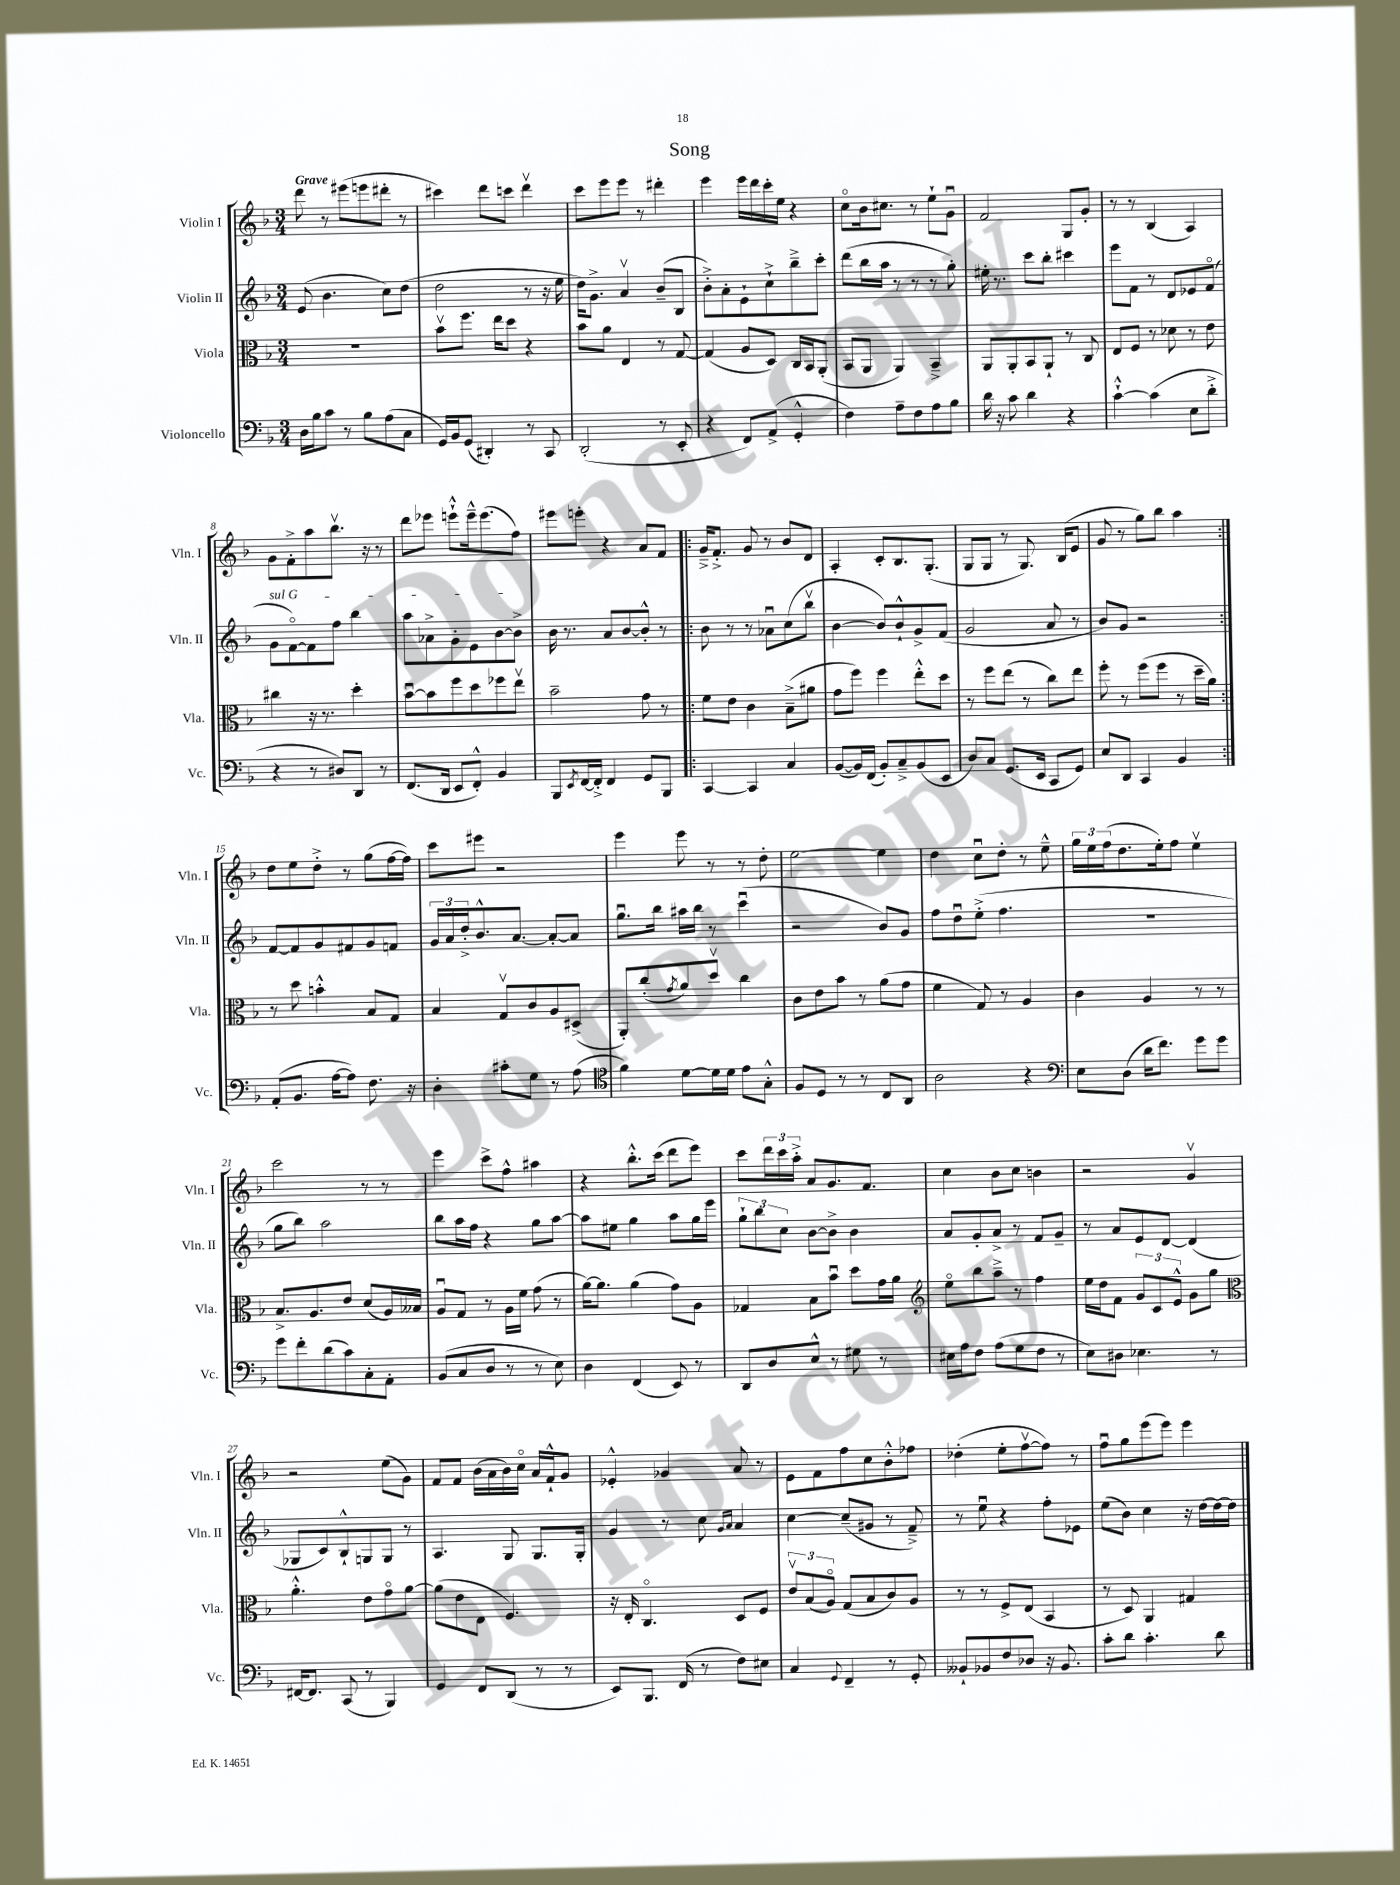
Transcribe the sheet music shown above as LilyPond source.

\header { title = "Song" }
<<
\new StaffGroup <<
\new Staff = "s0" \with { instrumentName = "Violin I" shortInstrumentName = "Vln. I" } {
    \clef treble \key f \major \numericTimeSignature \time 3/4 \tempo "Grave"
    d'''8 r8 eis'''8( e'''8 dis'''8-. r8 |
    cis'''4) d'''8 c'''8 d'''4\upbow |
    c'''8 e'''8 e'''8 r8 dis'''4-. |
    e'''4 e'''16 d'''16 c'''16-. e''16 r4 |
    c''8\flageolet bes'16 cis''8. r8 e''8-! g'8\downbow |
    f'2 g8 g'8-. |
    r8 r8 bes4( a4) |
    g'8 f'8-.-> a''8 bes''8.\upbow r16 r8 |
    d'''8 ees'''8 e'''8-!-^ e'''16---^ e'''8.( f''8) |
    eis'''8 e'''8-. r4 a'8 f'8 |
    \repeat volta 2 { g'16---> f'8.-.-> g'8 r8 bes'8 d'8 |
    a4-. c'8-. bes8. g8.-.( |
    g8 g8 r8 g8.) bes16( e'8 |
    g'8 r8 g''8) bes''8 a''4 | }
    d''8 e''8 d''8-.-> r8 g''8( f''16~ f''16) |
    c'''8 eis'''8 r2 |
    e'''4 e'''8 r8 r8 d''8-. |
    e''2~ e''4 |
    d''4 c''8\downbow d''8-. r8 e''8---^ |
    \tuplet 3/2 { g''16 e''16 f''16( } d''8. e''16-.) f''8 e''4\upbow |
    c'''2 r8 r8 |
    e'''4 c'''8-> f''8-^ ais''4 |
    r4 bes''8.-.-^ c'''16( d'''8 e'''8) |
    c'''8 \tuplet 3/2 { d'''16 c'''16 a''16-.-> } a'8 g'8. f'8. |
    c''4 bes'8 c''8 b'4 |
    r2 g'4\upbow |
    r2 e''8( g'8) |
    f'8 f'8 bes'16( a'16 bes'16) c''16\flageolet a'16 f'16-!-^ g'8 |
    ees'4-.-^ ges'4 a'8 r8 |
    e'8 f'8 f''8 c''8 bes'8-.-^ fes''8 |
    des''4-.( e''8-. f''8~\upbow f''8) r8 |
    f''8\downbow g''8 e'''8( e'''8) e'''4 \bar "|." |
}
\new Staff = "s1" \with { instrumentName = "Violin II" shortInstrumentName = "Vln. II" } {
    \clef treble \key f \major \numericTimeSignature \time 3/4
    e'8( bes'4. c''8) d''8( |
    d''2 r8 r16 e''16 |
    d''16) g'8.-> a'4\upbow bes'8--( bes8 |
    bes'8-.->) a'8-. e'8-! c''8-!-> bes''8---> c'''8-. |
    d'''8( bes''16 a''16 r8 r8 r8 g''8-.) |
    eis''16-. r8. c'''8 bes''8-. cis'''4 |
    e'''8 f'8 r8 d'8 ees'8 f'8\flageolet( |
    \once \override TextSpanner.bound-details.left.text = \markup { \italic "sul G" } g'8\startTextSpan f'8~\flageolet) f'8 f''8 bes''4 |
    a''8 aes'8-> g'8-. e'8 bes'8~ bes'8->\stopTextSpan |
    bes'16 r8. a'8 bes'8~ bes'8-.-^ r8 |
    \repeat volta 2 { bes'8 r8 r8 aes'8\downbow c''8( bes''8\upbow |
    bes'4~ bes'8) bes'8-!-^ g'8-> f'8( |
    g'2 a'8 r8 |
    bes'8) g'8 r2 | }
    f'8~ f'8 g'8 fis'8 g'8 f'8 |
    \tuplet 3/2 { g'16 a'16 d''16-.-> } bes'8.-^ a'8.~ a'8~-. a'8 |
    g''8.\downbow bes''16 ais''16 bes''16 r8 c'''4\downbow( |
    r2 bes'8) g'8 |
    f''8 d''8\downbow e''8-.->( f''4. |
    R2. |
    g''8 bes''8) a''2 |
    bes''8 a''16 f''16 r4 g''8 a''8~ |
    a''8 eis''8 g''4 a''8 g''16 e'''16 |
    \tuplet 3/2 { g''8-! bes''8 c''8 } bes'8~ bes'8-> bes'4 |
    a'8 g'8-. a'8-> r8 f'8 g'8-- |
    r8 a'8 e'8 d'8~ d'4( |
    ges8 c'8) bes8-!-^ g8 g8 r8 |
    a4. g8 g8. g16-. |
    g'4 r8 c''8 \grace { g'16 a'16 } a'4 |
    c''4~ c''8--( gis'8 r8 f'8--->) |
    r8 e''8\downbow r4 f''8-. ees'8 |
    e''8( bes'8) c''4 r16 d''16~ d''16~ d''16 \bar "|." |
}
\new Staff = "s2" \with { instrumentName = "Viola" shortInstrumentName = "Vla." } {
    \clef alto \key f \major \numericTimeSignature \time 3/4
    R2. |
    bes'8\upbow f''8. e''16 d''8 r4 |
    bes'8 a'8 e4 r8 g8~ |
    g4( a8 d8) c16 bes,16 a,8-.( |
    bes,8 a,8 a,4) bes,4---> |
    a,8 a,8-. bes,8 a,8-! r8 c8 |
    e8 f8 r8 des'8 r8 e'8 |
    cis''4 r16 r8. d''4-. |
    bes'8~\downbow bes'8 f''8 d''8 fes''8 e''8\upbow |
    bes'2-- g'8 r8 |
    \repeat volta 2 { f'8 e'8 c'4 bes8--->( ais'8 |
    g'8 f''8) f''4 e''8-.-^ d''8 |
    r8 f''8 e''8( r8 c''8) e''8 |
    f''8-. r8 f''8( f''8 r8 d''16-- a'16) | }
    r8 d''8 b'4-.-^ bes8 g8 |
    bes4 g8\upbow c'8 a8 dis8->( |
    a,8-.) c''8-.( \acciaccatura { g'8 } a'8) d''8\upbow c''4 |
    c'8 e'8 bes'8 r8 a'8( g'8 |
    f'4 g8) r8 a4 |
    c'4 a4 r8 r8 |
    bes8.-> a8. e'8 d'8( a16) beses16 |
    a8\downbow g8 r8 a16 f'16 g'8( r8 |
    a'16~) a'8. a'4( g'8) a8 |
    ges4 bes8 bes'8\downbow d''8 g'16 a'16 |
    \clef treble e''8\flageolet bes''8 a''8---> r8 f''4 |
    e''16 d''16 f'8 \tuplet 3/2 { g'8 c'8 e'8-^ } g'8 g''8 |
    \clef alto a'4.-.-^ e'8 g'8\flageolet a'8~ |
    a'8( e'8 e8 f4.) |
    r16 e16-. c4.\flageolet d8 f8 |
    \tuplet 3/2 { e'8\upbow bes8( a8\flageolet) } g8( bes8 c'8) a8 |
    r8 r8 f8-> e8( bes,4 |
    r8 d8) a,4 gis4 \bar "|." |
}
\new Staff = "s3" \with { instrumentName = "Violoncello" shortInstrumentName = "Vc." } {
    \clef bass \key f \major \numericTimeSignature \time 3/4
    d16 bes16 c'8 r8 bes8 a8( c8 |
    g,16) bes,16 g,8( dis,4-.) r8 c,8 |
    d,2-.( r8 e,8-. |
    r4 f,8) a,8->( g,4-.-^ |
    f4) a8-- f8 a8 bes8 |
    d'16 r16 c'8 d'4 r4 |
    c'4~-!-^ c'4( e8 d'8-.-> |
    r4 r8 dis8) d,8 r8 |
    f,8.( d,16 e,8 f,8-.-^) bes,4 |
    bes,,8 \acciaccatura { e,8 } f,16~ f,16-.-> f,4 g,8 bes,,8 |
    \repeat volta 2 { c,4~ c,4 c4 |
    bes,8~( bes,16) f,16( bes,8-.) c8---> bes,8( e,8 |
    d8) c8 g,8.( e,16 c,8 g,8) |
    e8 d,8 c,4 bes,4 | }
    a,8-.( bes,8. a16~ a8) f8. r16 |
    d4-. cis'8-. g8 r8 a8( |
    \clef tenor f'4) d'8~ d'16 d'16 e'8 g8-.-^ |
    f8 d8 r8 r8 c8 a,8 |
    a2 r4 |
    \clef bass e8 d8( d'16 f'8.) g'8 g'8 |
    g'8 f'8-. d'8( c'8) c8-. a,8-. |
    bes,8( c8 d8 r8 r8 e8) |
    d4 f,4( e,8) r8 |
    d,8 d8 e8-^ r8 gis8 r8 |
    eis16 a16 f8 a8( g8 f8 r8 |
    e8) dis8 ees4. r8 |
    fis,16~ fis,8. c,8( r8 bes,,4) |
    g,4 f,8 d,8( r8 r8 |
    e,8) bes,,8. f,16( r8 f8) eis8 |
    c4 \appoggiatura { g,8 } f,4-- r8 g,8-. |
    beses,8-! bes,8 f8 des8 r16 bes,8. |
    c'8-. d'8 c'4.-. d'8 \bar "|." |
}
>>
>>
